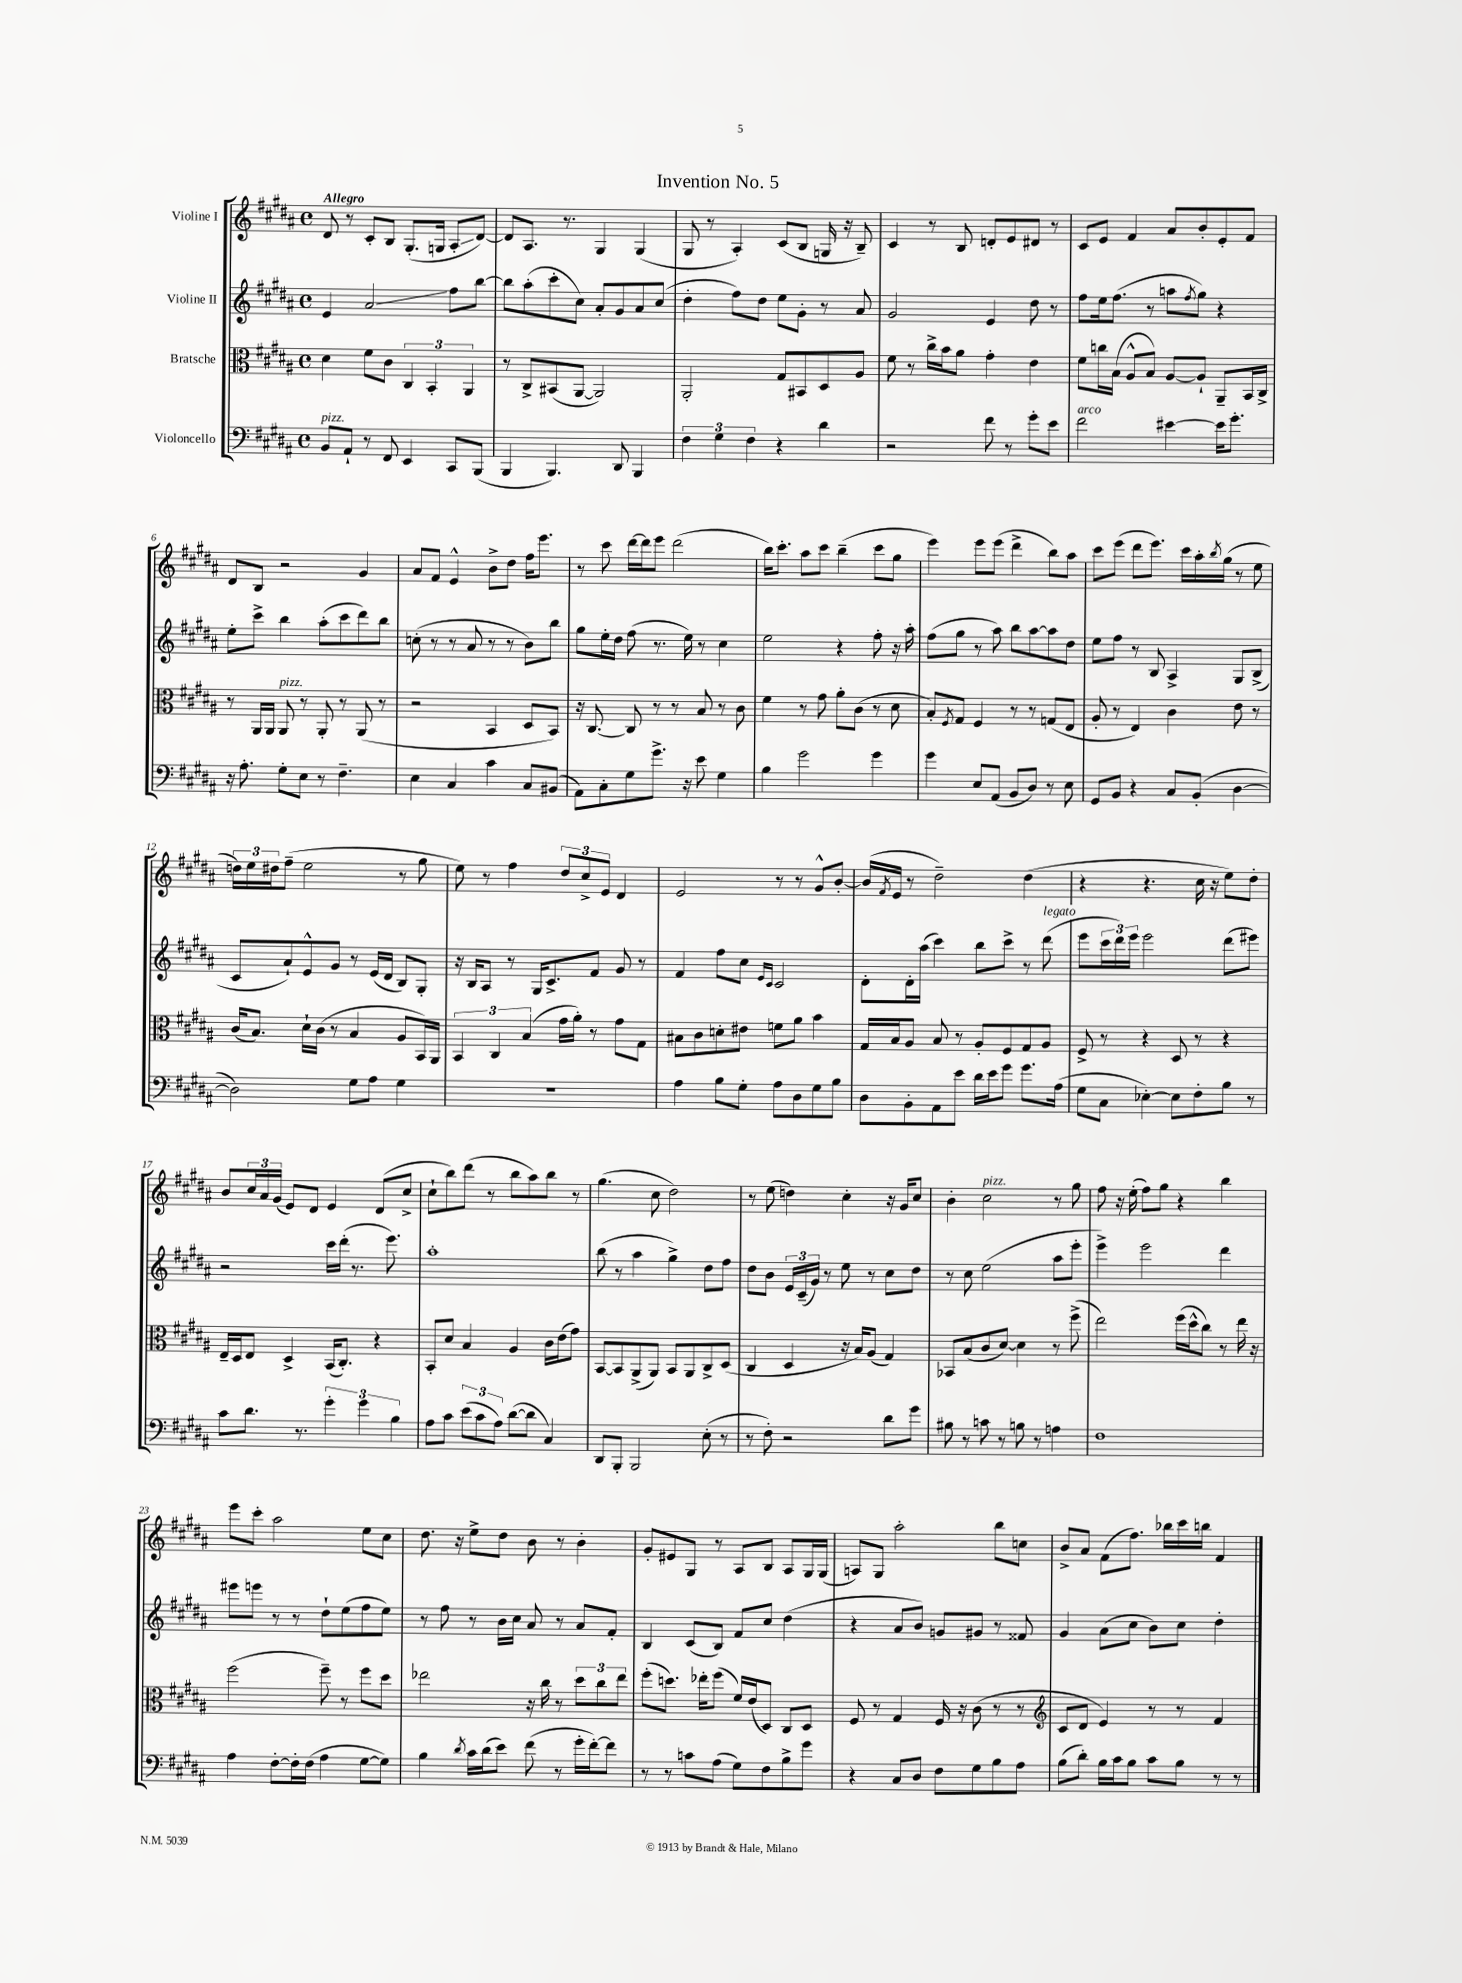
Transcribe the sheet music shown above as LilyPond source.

\header { title = "Invention No. 5" }
<<
\new StaffGroup <<
\new Staff = "s0" \with { instrumentName = "Violine I" } {
    \clef treble \key b \major \defaultTimeSignature \time 4/4 \tempo "Allegro"
    dis'8 r8 cis'8-. b8 gis8.-.( g16 ais8-.\glissando dis'8~) |
    dis'8 ais8. r8. gis4 gis4( |
    gis8 r8 ais4-.) cis'8( b8 g16 r16 b8--) |
    cis'4 r8 b8 d'8-. e'8 dis'8 r8 |
    cis'8 e'8 fis'4 ais'8 b'8-. e'8-. fis'8 |
    dis'8 b8 r2 gis'4 |
    ais'8 fis'8 e'4-^ b'8-> dis''8 fis''16 e'''8. |
    r8 cis'''8 dis'''16~ dis'''16 e'''8 dis'''2( |
    b''16) cis'''8.-. ais''8 cis'''8 b''4--( cis'''8 gis''8 |
    e'''4) e'''8 e'''8( dis'''4-> b''8) ais''8 |
    cis'''8 e'''8( dis'''8 e'''8.) cis'''16 ais''16-. \acciaccatura { b''8 } gis''16( r8 e''8 |
    \tuplet 3/2 { d''16) e''16 dis''16 } fis''8--( e''2 r8 gis''8 |
    e''8) r8 fis''4 \tuplet 3/2 { dis''8 cis''8-> e'8 } dis'4 |
    e'2 r8 r8 gis'8-^ b'8~-. |
    b'16( \acciaccatura { fis'8 } e'16 r8 dis''2--) dis''4( |
    r4 r4. cis''16 r16 e''8) dis''8-. |
    b'8 \tuplet 3/2 { cis''16 ais'16 gis'16( } e'8) dis'8 e'4 dis'8( cis''8-> |
    cis''8-! b''8) dis'''8( r8 b''8 ais''8) b''8 r8 |
    gis''4.( cis''8 dis''2) |
    r8 e''8( d''4) cis''4-. r16 gis'16 cis''8 |
    b'4-. cis''2^\markup { \italic "pizz." } r8 gis''8 |
    fis''8 r16 e''16-.( fis''8) gis''8 r4 b''4 |
    e'''8 cis'''8-. ais''2 e''8 cis''8 |
    dis''8. r16 e''8-> dis''8 b'8 r8 b'4-. |
    gis'8-. eis'8 gis8 r8 ais8 b8 ais8 gis16 gis16( |
    a8) gis8 ais''2-. b''8 c''8 |
    b'8-> ais'8 fis'8( fis''8.) bes''16 cis'''16 b''16 fis'4 \bar "|." |
}
\new Staff = "s1" \with { instrumentName = "Violine II" } {
    \clef treble \key b \major \defaultTimeSignature \time 4/4
    e'4 ais'2\glissando fis''8 b''8~ |
    b''8 ais''8-.( cis'''8-. cis''8) ais'8-. gis'8 ais'8 cis''8( |
    dis''4-. fis''8) dis''8 e''8 gis'8-. r8 ais'8 |
    gis'2 e'4 dis''8 r8 |
    fis''8 e''16 fis''8.( r8 a''8 \acciaccatura { fis''8 } gis''8) r4 |
    e''8-. cis'''8-> b''4 ais''8-.( cis'''8 dis'''8) b''8 |
    c''8-.( r8 r8 ais'8 r8 r8 b'8) b''8 |
    gis''8 e''16-. dis''16 fis''8( r8. e''16) r8 cis''4 |
    e''2 r4 fis''8-. r16 ais''16-. |
    fis''8( gis''8 r8 ais''8) b''8 ais''8~ ais''8 dis''8 |
    e''8 fis''8 r8 b8 ais4-> gis8 b8->( |
    cis'8 ais'8-!) e'8-^ gis'8 r8 e'16( dis'16 b8) gis8-. |
    r16 b16 ais8 r8 gis16 cis'8.-> fis'8 gis'8 r8 |
    fis'4 fis''8 cis''8 \grace { e'16 cis'16 } cis'2 |
    dis'8-. dis'16-. ais''16( cis'''4) b''8 cis'''8-> r8 dis'''8^\markup { \italic "legato" }( |
    e'''8 \tuplet 3/2 { cis'''16 dis'''16) e'''16 } e'''2 dis'''8( eis'''8) |
    r2 cis'''16 dis'''16-.( r8. e'''8.) |
    ais''1-. |
    b''8( r8 ais''4 gis''4->) dis''8 fis''8 |
    dis''8 b'8 \tuplet 3/2 { e'16 cis'16--( gis'16) } r8 e''8 r8 cis''8 dis''8 |
    r8 cis''8 e''2( ais''8 e'''8-. |
    e'''4->) e'''2 dis'''4 |
    eis'''8 e'''8 r8 r8 dis''8-! e''8( fis''8 e''8) |
    r8 fis''8 r8 b'16 cis''16 ais'8 r8 ais'8 fis'8-. |
    b4 cis'8( b8) fis'8 cis''8 dis''4( |
    r4 ais'8 b'8) g'8 gis'8 r8 fisis'8 |
    gis'4 ais'8( cis''8 b'8) cis''8 dis''4-. \bar "|." |
}
\new Staff = "s2" \with { instrumentName = "Bratsche" } {
    \clef alto \key b \major \defaultTimeSignature \time 4/4
    dis'4 fis'8 cis'8 \tuplet 3/2 { cis4 b,4-. ais,4 } |
    r8 cis8-> bis,8( ais,8~ ais,2) |
    ais,2-. gis8 bis,8 dis8 ais8 |
    fis'8 r8 cis''16-> b'16 ais'8 gis'4-. e'4 |
    fis'8 c''16 b16( ais8-^ b8) ais8~ ais8-! ais,8-- b,16 cis16-> |
    r8 ais,16 ais,16 ais,8^\markup { \italic "pizz." } r8 ais,8-. r8 ais,8( r8 |
    r2 b,4 dis8 b,8) |
    r16 cis8.~ cis8 r8 r8 b8 r8 cis'8 |
    fis'4 r8 gis'8 ais'8-. cis'8( r8 dis'8 |
    b8-.) \acciaccatura { fis8 } gis8 fis4 r8 r8 g8( e8 |
    ais8-. r8 e4) cis'4 e'8 r8 |
    cis'16( b8.) dis'16-! cis'16( r8 b4 ais8 b,16) ais,16 |
    \tuplet 3/2 { b,4 cis4 b4( } gis'16 ais'16-.) r8 gis'8 gis8 |
    bis8 cis'8 d'8-. eis'8 f'8 ais'8 b'4 |
    gis16 b16 ais8 b8 r8 ais8-. fis8 gis8 ais8 |
    fis8-> r8 r4 dis8 r8 r4 |
    e16-- dis16 e8 dis4-> b,16( cis8.-.) r4 |
    b,8-. dis'8 b4 ais4 cis'16 e'16( gis'8) |
    b,8~ b,8 ais,8->( ais,8) b,8 ais,8 cis8-> dis8( |
    cis4 dis4 r16 b16) ais8( gis4) |
    bes,8 b8( cis'8 dis'8~) dis'4 r8 fis''8->( |
    e''2) fis''16( dis''16-^ cis''8) r8 e''16 r16 |
    fis''2( fis''8--) r8 fis''8 dis''8 |
    ees''2 r16 cis''16 r8 \tuplet 3/2 { dis''8 cis''8 ees''8 } |
    fis''8-.( d''8.) ees''16-. fis''8( fis'16) e'16( dis8) cis8 dis8 |
    fis8 r8 gis4 fis16 r16 cis'8( r8 r8 |
    \clef treble cis'8 dis'8 e'4) r8 r8 fis'4 \bar "|." |
}
\new Staff = "s3" \with { instrumentName = "Violoncello" } {
    \clef bass \key b \major \defaultTimeSignature \time 4/4
    b,8^\markup { \italic "pizz." } ais,8-! r8 fis,8 e,4 cis,8 b,,8( |
    b,,4 b,,4.) dis,8 b,,4 |
    \tuplet 3/2 { fis4 gis4 fis4 } r4 dis'4 |
    r2 fis'8 r8 gis'8-. e'8 |
    fis'2^\markup { \italic "arco" } eis'4~ eis'16 gis'8.-. |
    r16 ais8.-. gis8-. e8 r8 fis4.-- |
    e4 cis4 cis'4 cis8 bis,8( |
    ais,8) cis8-. gis8 gis'8.-> r16 e'8 gis4 |
    b4 gis'2 gis'4 |
    gis'4 e8 ais,8( b,8 dis8) r8 e8 |
    gis,8 b,8 r4 cis8 b,8-.( dis4~ |
    dis2) gis8 ais8 gis4 |
    R1 |
    ais4 b8 gis8-. ais8 dis8 gis8 b8 |
    dis8 b,8-. ais,8 e'8 dis'16 e'16 gis'8 gis'8. ais16( |
    gis8 cis8 ees4~-.) ees8 fis8-. b8 r8 |
    cis'8 dis'8. r8. \tuplet 3/2 { gis'4-. gis'4 b4 } |
    ais8 cis'8 \tuplet 3/2 { e'8( cis'8 ais8) } dis'8~( dis'8 cis4) |
    dis,8 b,,8-. b,,2 e8-.( r8 |
    r8 fis8-.) r2 dis'8 gis'8 |
    bis8 r8 c'8 r8 b8 r8 a4 |
    fis1 |
    ais4 fis8~-. fis16-. fis16( ais4 gis8~ gis8) |
    b4 \acciaccatura { dis'8 } cis'16 dis'16( e'8) fis'8( r8 gis'16-. fis'16~-.) fis'8 |
    r8 r8 c'8 ais8( gis8) fis8 b8-> gis'8 |
    r4 cis8 dis8 fis8 gis8 b8 ais8 |
    b8( dis'8-.) b16 cis'16 b8 cis'8 b8 r8 r8 \bar "|." |
}
>>
>>
